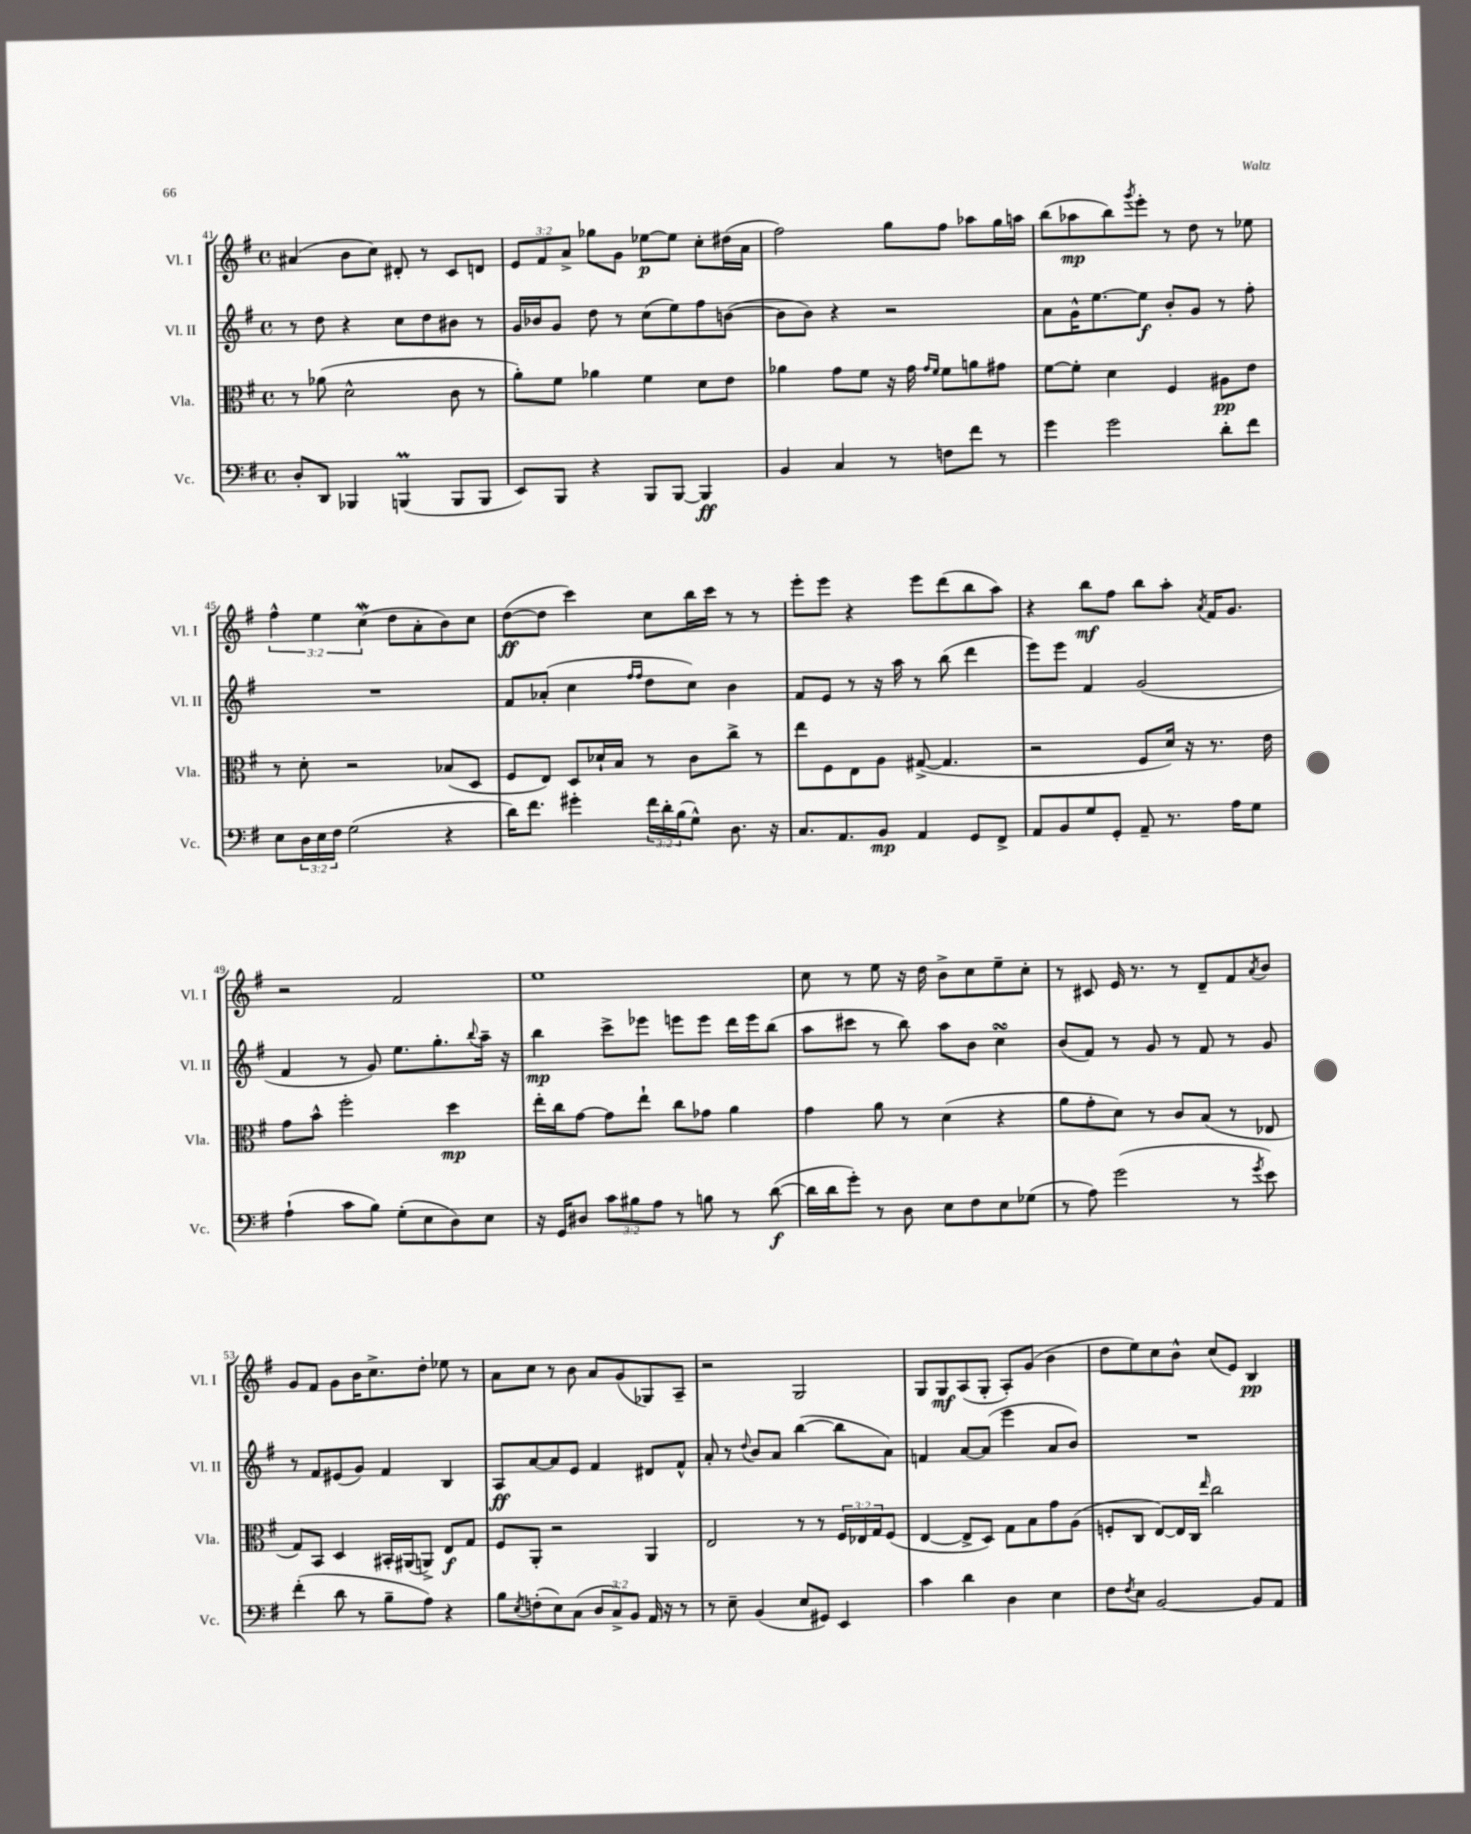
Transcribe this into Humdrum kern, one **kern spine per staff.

**kern	**dynam	**kern	**dynam	**kern	**dynam	**kern	**dynam
*part4	*part4	*part3	*part3	*part2	*part2	*part1	*part1
*staff4	*staff4	*staff3	*staff3	*staff2	*staff2	*staff1	*staff1
*I"Vc.	*	*I"Vla.	*	*I"Vl. II	*	*I"Vl. I	*
*I'Vc.	*	*I'Vla.	*	*I'Vl. II	*	*I'Vl. I	*
*clefF4	*	*clefC3	*	*clefG2	*	*clefG2	*
*k[f#]	*	*k[f#]	*	*k[f#]	*	*k[f#]	*
*M4/4	*	*M4/4	*	*M4/4	*	*M4/4	*
*met(c)	*	*met(c)	*	*met(c)	*	*met(c)	*
=41	=41	=41	=41	=41	=41	=41	=41
8D'/L	.	8r	.	8r	.	(4a#X/	.
8DD/J	.	(8a-X\	.	8dd\	.	.	.
4BBB-X/	.	2d^^\	.	4r	.	8b\L	.
.	.	.	.	.	.	8cc\J)	.
(4BBBnm/	.	.	.	8cc\L	.	8d#X'/	.
.	.	.	.	8dd\	.	8r	.
8BBB/L	.	8c\	.	8b#X\J	.	8c/L	.
8BBB/J	.	8r	.	8r	.	8dn/J	.
=42	=42	=42	=42	=42	=42	=42	=42
8EE/L)	.	8a'\L)	.	16g/LL	.	12e/L	.
.	.	.	.	16b-X/J	.	.	.
.	.	.	.	.	.	12f#/	.
8BBB/J	.	8f#\J	.	8g/J	.	.	.
.	.	.	.	.	.	12a^/J	.
4r	.	4a-X\	.	8dd\	.	8gg-X\L	.
.	.	.	.	8r	.	8g\J	.
8BBB/L	.	4f#\	.	(8cc\L	.	[8ee-X\L	p
[8BBB/J	.	.	.	8ee\)	.	8ee-\J]	.
4BBB/]	ff	8d\L	.	8ff#\	.	8cc'\L	.
.	.	8e\J	.	([8bn\J	.	(16dd#X\L	.
.	.	.	.	.	.	16a\JJ	.
=43	=43	=43	=43	=43	=43	=43	=43
4BB/	.	4a-X\	.	8b\L]	.	2ff#\)	.
.	.	.	.	8b\J)	.	.	.
4C/	.	8g\L	.	4r	.	.	.
.	.	8f#\J	.	.	.	.	.
8r	.	16r	.	2r	.	8gg\L	.
.	.	16g\	.	.	.	.	.
.	.	16qqg/LL	.	.	.	.	.
.	.	16qqf#/JJ	.	.	.	.	.
8Fn\L	.	8f#\L	.	.	.	8ff#\J	.
8f#\J	.	8an\	.	.	.	8aa-X\L	.
8r	.	8g#X\J	.	.	.	16gg\L	.
.	.	.	.	.	.	16aan\JJ	.
=44	=44	=44	=44	=44	=44	=44	=44
4g\	.	[8f#\L	.	8a\L	.	(8bb\L	.
.	.	8f#'\J]	.	16g^^\K	.	8aa-X\	mp
.	.	.	.	[8.ee\	.	.	.
2g\	.	4d\	.	.	.	8bb\)	.
.	.	.	.	.	.	8qggg/	.
.	.	.	.	8ee\J]	f	8eee'\J	.
.	.	4F#/	.	8b'/L	.	8r	.
.	.	.	.	8g/J	.	8dd\	.
8d'\L	.	8A#X\L	pp	8r	.	8r	.
8f#\J	.	8e\J	.	8ff#'\	.	8ee-X\	.
!!LO:LB:g=z
=45	=45	=45	=45	=45	=45	=45	=45
8E\L	.	8r	.	1r	.	6ff#^^\	.
24D\L	.	8d'\	.	.	.	.	.
24E\	.	.	.	.	.	6ee\	.
24F#\JJ	.	.	.	.	.	.	.
(2G\	.	2r	.	.	.	.	.
.	.	.	.	.	.	(6ccw\	.
.	.	.	.	.	.	8dd\L	.
.	.	.	.	.	.	8a'\	.
4r	.	(8B-X/L	.	.	.	8b\)	.
.	.	8D/J	.	.	.	8cc\J	.
=46	=46	=46	=46	=46	=46	=46	=46
16d\KL)	.	8F#/L	.	8f#/L	.	([8dd\L	ff
8.f#\J	.	.	.	.	.	.	.
.	.	8E/J)	.	(8a-X'/J	.	8dd\J]	.
4g#X'\	.	8D/L	.	4cc\	.	4ccc\)	.
.	.	16d-X`/L	.	.	.	.	.
.	.	16B/JJ	.	.	.	.	.
.	.	.	.	16qqff#/LL	.	.	.
.	.	.	.	16qqff#/JJ	.	.	.
24f#\LL	.	8r	.	8dd\L	.	8cc\L	.
24d'\	.	.	.	.	.	.	.
(24B\J	.	.	.	.	.	.	.
8G^^\J)	.	8c\L	.	8cc\J)	.	16bb\L	.
.	.	.	.	.	.	16ccc\JJ	.
8.D\	.	8cc^\J	.	4b\	.	8r	.
.	.	8r	.	.	.	8r	.
16r	.	.	.	.	.	.	.
=47	=47	=47	=47	=47	=47	=47	=47
8.C/L	.	8ee\L	.	8f#/L	.	8eee'\L	.
.	.	8F#\	.	8e/J	.	8eee\J	.
8.AA/	.	.	.	.	.	.	.
.	.	8E\	.	8r	.	4r	.
8BB/J	mp	8A\J	.	16r	.	.	.
.	.	.	.	16aa\	.	.	.
4AA/	.	([8G#X^/	.	8r	.	8eee\L	.
.	.	4.G#/]	.	(8bb\	.	(8ddd\	.
8GG/L	.	.	.	4ddd\	.	8bb\	.
8FF#^/J	.	.	.	.	.	8aa\J)	.
=48	=48	=48	=48	=48	=48	=48	=48
8AA/L	.	2r	.	8eee\L)	.	4r	.
8BB/	.	.	.	8eee\J	.	.	.
8G/	.	.	.	4f#/	.	8bb\L	mf
8GG'/J	.	.	.	.	.	8ff#\J	.
8AA~/	.	8F#/L	.	(2g/	.	8bb\L	.
8.r	.	16d/Jk)	.	.	.	8aa'\J	.
.	.	16r	.	.	.	.	.
.	.	.	.	.	.	8qa/	.
.	.	8.r	.	.	.	16f#/KL	.
16A\KL	.	.	.	.	.	8.g/J	.
8G\J	.	.	.	.	.	.	.
.	.	16e\	.	.	.	.	.
!!LO:LB:g=z
=49	=49	=49	=49	=49	=49	=49	=49
(4A`\	.	8g\L	.	4f#/	.	2r	.
.	.	8b^^\J	.	.	.	.	.
8c\L	.	2ff#'\	.	8r	.	.	.
8B\J)	.	.	.	8g/)	.	.	.
(8G'\L	.	.	.	8.ee\L	.	2f#/	.
8E\	.	.	.	.	.	.	.
.	.	.	.	8.gg'\	.	.	.
8D\)	.	4dd\	mp	.	.	.	.
.	.	.	.	8qqbb/	.	.	.
8E\J	.	.	.	16aa~\Jk	.	.	.
.	.	.	.	16r	.	.	.
=50	=50	=50	=50	=50	=50	=50	=50
16r	.	16ee'\LL	.	4bb\	mp	1ee	.
16GG/KL	.	16cc\J	.	.	.	.	.
8D#X/J	.	[8g\J	.	.	.	.	.
12c\L	.	8g\L]	.	8ccc^\L	.	.	.
12B#X\	.	.	.	.	.	.	.
.	.	8ee`\J	.	8eee-X\J	.	.	.
12A\J	.	.	.	.	.	.	.
8r	.	8cc\L	.	8eeen\L	.	.	.
8Bn\	.	8g-X\J	.	8eee\J	.	.	.
8r	.	4a\	.	16ddd\LL	.	.	.
.	.	.	.	16eee\J	.	.	.
([8d\	f	.	.	(8bb\J	.	.	.
=51	=51	=51	=51	=51	=51	=51	=51
16d\LL]	.	4g\	.	8aa\L	.	8cc\	.
16d\J	.	.	.	.	.	.	.
8g'\J)	.	.	.	8ccc#X\J	.	8r	.
8r	.	8a\	.	8r	.	8ee\	.
8D\	.	8r	.	8bb\)	.	16r	.
.	.	.	.	.	.	16dd\	.
8E\L	.	(4d\	.	8aa\L	.	8b^\L	.
8F#\	.	.	.	8b\J	.	8cc\	.
8E\	.	4r	.	4ccsSSs\	.	8ee~\	.
(8G-X\J	.	.	.	.	.	8cc'\J	.
=52	=52	=52	=52	=52	=52	=52	=52
8r	.	8a\L	.	(8b/L	.	8r	.
8A\)	.	8g'\	.	8f#/J)	.	8c#X/	.
(2g\	.	8d\J)	.	8r	.	16e/	.
.	.	.	.	.	.	8.r	.
.	.	8r	.	8g/	.	.	.
.	.	8c/L	.	8r	.	8r	.
.	.	(8B/J	.	8f#/	.	8d~/L	.
8r	.	8r	.	8r	.	8f#/	.
8qg/	.	.	.	.	.	8qa/	.
8e\)	.	8E-X/	.	8g/	.	8b/J	.
!!LO:LB:g=z
=53	=53	=53	=53	=53	=53	=53	=53
(4f#'\	.	8G/L)	.	8r	.	8g/L	.
.	.	8BB/J	.	8f#/L	.	8f#/J	.
8d\	.	4D/	.	(8e#X/	.	8g\L	.
8r	.	.	.	8g/J)	.	16b\K	.
.	.	.	.	.	.	8.cc^\	.
8B~\L	.	16BB#X'/LL	.	4f#/	.	.	.
.	.	(16AA#X/J	.	.	.	.	.
8A\J)	.	8AAn^/J)	.	.	.	8dd'\J	.
4r	.	8E/L	f	4B/	.	8ee-X\	.
.	.	8G/J	.	.	.	8r	.
=54	=54	=54	=54	=54	=54	=54	=54
8B\L	.	8F#/L	.	8A/L	ff	8a\L	.
8qE/	.	.	.	.	.	.	.
(8Fn'\	.	8AA'/J	.	[8a/	.	8cc\J	.
8E\)	.	2r	.	8a/]	.	8r	.
(8C\J	.	.	.	8e/J	.	8b\	.
12D/L	.	.	.	4f#/	.	8a/L	.
12C^/)	.	.	.	.	.	.	.
.	.	.	.	.	.	(8g/	.
12BB/J	.	.	.	.	.	.	.
16AA/	.	4AA/	.	8d#X/L	.	8G-X/)	.
16r	.	.	.	.	.	.	.
8r	.	.	.	8f#^^/J	.	8A~/J	.
=55	=55	=55	=55	=55	=55	=55	=55
8r	.	2E/	.	8a'/	.	2r	.
8E~\	.	.	.	8r	.	.	.
.	.	.	.	8qqdd/	.	.	.
(4BB/	.	.	.	8b/L	.	.	.
.	.	.	.	8a/J	.	.	.
8E/L	.	8r	.	([4bb\	.	2G/	.
8GG#X/J)	.	8r	.	.	.	.	.
4EE/	.	24F#/LL	.	8bb\L]	.	.	.
.	.	24E-X/	.	.	.	.	.
.	.	24G/J	.	.	.	.	.
.	.	(8F#/J	.	8a\J)	.	.	.
=56	=56	=56	=56	=56	=56	=56	=56
4c\	.	[4E/	.	4fn/	.	8G/L	.
.	.	.	.	.	.	8G/	mf
4d\	.	8E^/L]	.	[8a/L	.	(8A/	.
.	.	8D/J)	.	(8a/J]	.	8G'/J	.
4D\	.	8G\L	.	4eee\	.	8A'/L)	.
.	.	8B\	.	.	.	(8g/J	.
4E\	.	8g\	.	8a/L	.	4b\	.
.	.	(8A\J	.	8b/J)	.	.	.
=57	=57	=57	=57	=57	=57	=57	=57
8F#\L	.	8Fn'/L	.	1r	.	8dd\L	.
8qF#/	.	.	.	.	.	.	.
8E\J	.	8C/J	.	.	.	8ee\)	.
[2BB/	.	[8E/L)	.	.	.	8cc\	.
.	.	16E/L]	.	.	.	8b^^\J	.
.	.	16C/JJ	.	.	.	.	.
.	.	16qqee/	.	.	.	.	.
.	.	2cc\	.	.	.	(8cc/L	.
.	.	.	.	.	.	8e/J)	.
8BB/L]	.	.	.	.	.	4B/	pp
8AA/J	.	.	.	.	.	.	.
==	==	==	==	==	==	==	==
*-	*-	*-	*-	*-	*-	*-	*-
